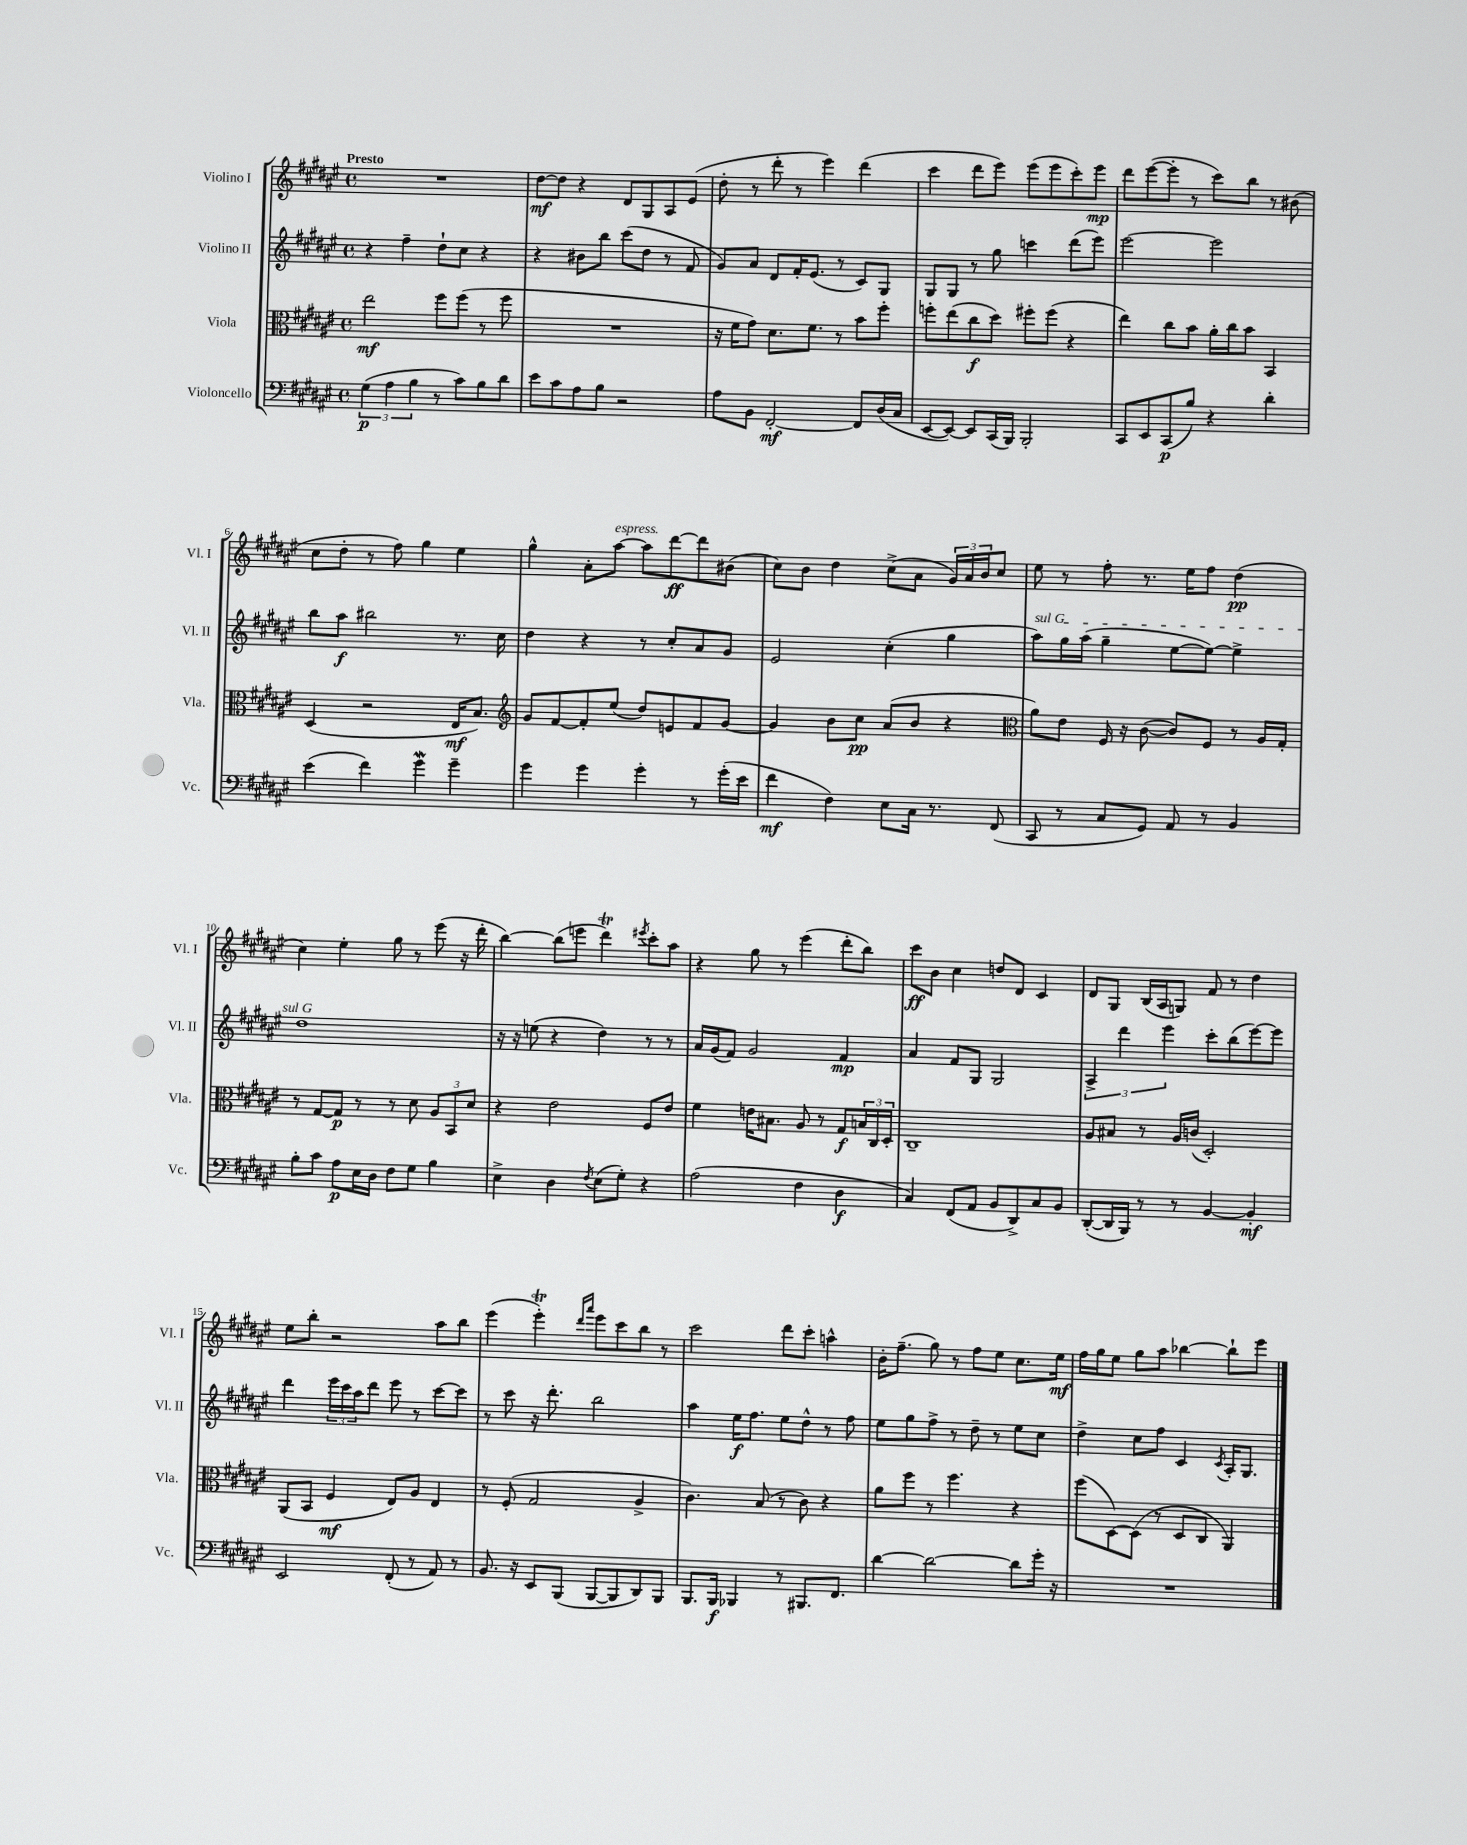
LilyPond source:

<<
\new StaffGroup <<
\new Staff = "s0" \with { instrumentName = "Violino I" shortInstrumentName = "Vl. I" } {
    \clef treble \key fis \major \defaultTimeSignature \time 4/4 \tempo "Presto"
    R1 |
    dis''8~\mf dis''8 r4 dis'8 gis8 ais8 eis'8( |
    dis''8-. r8 dis'''8-. r8 eis'''4) dis'''4( |
    cis'''4 dis'''8 eis'''8) eis'''8( eis'''8 cis'''8-.) eis'''8\mp |
    dis'''8 eis'''8~( eis'''8-. r8 cis'''8) b''8 r8 bis'8( |
    cis''8 dis''8-. r8 fis''8) gis''4 eis''4 |
    gis''4-^ ais'8-. ais''8~^\markup { \italic "espress." } ais''8 dis'''8~\ff dis'''8 bis'8( |
    cis''8) b'8 dis''4 cis''8->( ais'8 \tuplet 3/2 { gis'16) ais'16 b'16 } cis''8 |
    eis''8 r8 fis''8-. r8. eis''16 fis''8 dis''4\pp( |
    cis''4) eis''4-. gis''8 r8 eis'''8( r16 dis'''16-. |
    b''4~) b''8( e'''8 dis'''4\trill) \acciaccatura { eis'''8 } cis'''8-. ais''8 |
    r4 gis''8 r8 eis'''4( dis'''8-. b''8) |
    cis'''8\ff b'8 cis''4 d''8 dis'8 cis'4 |
    dis'8 gis8 b16( ais16 g8) fis'8 r8 dis''4 |
    eis''8 b''8-. r2 ais''8 b''8 |
    eis'''4( eis'''4-.\trill) \grace { dis'''16 ais'''16 } eis'''8 cis'''8 b''8 r8 |
    cis'''2 dis'''8 cis'''8-. a''4-^ |
    b'16-. fis''8.--( gis''8) r8 fis''8 eis''8 cis''8. eis''16\mf |
    fis''16 gis''16 eis''8 gis''8 ais''8 bes''4~ bes''8-! eis'''8 \bar "|." |
}
\new Staff = "s1" \with { instrumentName = "Violino II" shortInstrumentName = "Vl. II" } {
    \clef treble \key fis \major \defaultTimeSignature \time 4/4
    r4 fis''4-- dis''8-! cis''8 r4 |
    r4 bis'8 b''8 cis'''8( dis''8 r8 fis'8 |
    gis'8) ais'8 dis'8 fis'16-. eis'8.( r8 cis'8) gis8 |
    gis8 gis8 r8 gis''8 c'''4 dis'''8( eis'''8) |
    eis'''2~ eis'''2 |
    b''8 ais''8\f bis''2 r8. cis''16 |
    dis''4 r4 r8 cis''8-. ais'8 gis'8 |
    eis'2 cis''4-.( gis''4 |
    \once \override TextSpanner.bound-details.left.text = \markup { \italic "sul G" } ais''8\startTextSpan) gis''16 ais''16( gis''4-- eis''8~ eis''8~) eis''4-> |
    dis''1\stopTextSpan |
    r16 r16 e''8( r4 dis''4) r8 r8 |
    ais'16 gis'16( fis'8) gis'2 fis'4\mp |
    ais'4 fis'8 gis8 gis2 |
    \tuplet 3/2 { ais4-> dis'''4 eis'''4 } cis'''8-. b''8( eis'''8~) eis'''8 |
    dis'''4 \tuplet 3/2 { eis'''16 cis'''16 ais''16 } dis'''8 eis'''8 r8 cis'''8~ cis'''8 |
    r8 cis'''8 r16 dis'''8.-. b''2 |
    ais''4 eis''16\f fis''8. eis''8 dis''8-^ r8 fis''8 |
    eis''8 gis''8 fis''8-> r8 dis''8-- r8 eis''8 cis''8 |
    dis''4-> cis''8 fis''8 cis'4 \acciaccatura { cis'8 } ais16-. gis8. \bar "|." |
}
\new Staff = "s2" \with { instrumentName = "Viola" shortInstrumentName = "Vla." } {
    \clef alto \key fis \major \defaultTimeSignature \time 4/4
    eis''2\mf fis''8 fis''8( r8 fis''8 |
    R1 |
    r16 fis'16 gis'8) dis'8. fis'8. r8 b'8 fis''8-. |
    f''8-. eis''8( cis''8\f dis''8) fis''8-. fis''8( r4 |
    eis''4) cis''8 b'8 ais'16-. cis''16 b'8 b,4 |
    dis4( r2 eis16\mf b8.) |
    \clef treble gis'8 fis'8~ fis'8-. eis''8( dis''8) e'8 fis'8 gis'8~ |
    gis'4 b'8 cis''8\pp ais'8( b'8 r4 |
    \clef alto ais'8) eis'8 fis16 r16 cis'8~( cis'8) fis8 r8 ais16 gis16-. |
    r8 gis8~ gis8\p r8 r8 dis'8 \tuplet 3/2 { ais8 b,8 dis'8 } |
    r4 eis'2 fis8 eis'8 |
    fis'4 e'16 bis8. ais8 r8 gis8\f \tuplet 3/2 { b16 cis16 dis16-. } |
    cis1-- |
    ais8 bis8 r8 ais16 c'16( dis2-.) |
    ais,8( b,8 fis4\mf eis8) ais8 eis4 |
    r8 fis8-.( gis2 ais4-> |
    cis'4.) b8( r8 cis'8) r4 |
    ais'8 fis''8 r8 fis''4. r4 |
    fis''8( dis8~) dis8( r8 dis8 cis8 ais,4) \bar "|." |
}
\new Staff = "s3" \with { instrumentName = "Violoncello" shortInstrumentName = "Vc." } {
    \clef bass \key fis \major \defaultTimeSignature \time 4/4
    \tuplet 3/2 { gis4\p( ais4 b4 } r8 cis'8) b8 dis'8 |
    eis'8 cis'8 ais8 b8 r2 |
    ais8 b,8 fis,2~-.\mf fis,8 dis16( cis16 |
    eis,8~ eis,8~) eis,8 cis,16( b,,16) b,,2-. |
    cis,8 eis,8 cis,8\p( b8) r4 dis'4-. |
    eis'4( fis'4) gis'4\mordent gis'4-- |
    gis'4 gis'4 gis'4-. r8 gis'16-.( eis'16 |
    fis'4\mf fis4) eis8 cis16 r8. fis,8( |
    cis,8 r8 cis8 gis,8) ais,8 r8 b,4 |
    b8-. cis'8 ais8\p eis16 dis16 fis8 gis8 b4 |
    eis4-> dis4 \acciaccatura { fis8 } eis8( gis8-.) r4 |
    ais2( fis4 dis4\f |
    cis4) fis,8( ais,8 b,8 dis,8->) cis8 b,8 |
    dis,8~-.( dis,16 b,,16) r8 r8 b,4~ b,4-.\mf |
    eis,2 fis,8-.( r8 ais,8) r8 |
    b,8. r16 eis,8 b,,8( b,,8~ b,,8 dis,8) b,,8 |
    b,,8. b,,16\f bes,,4 r8 bis,,8. fis,8. |
    dis'4~ dis'2~ dis'8 gis'16-. r16 |
    R1 \bar "|." |
}
>>
>>
